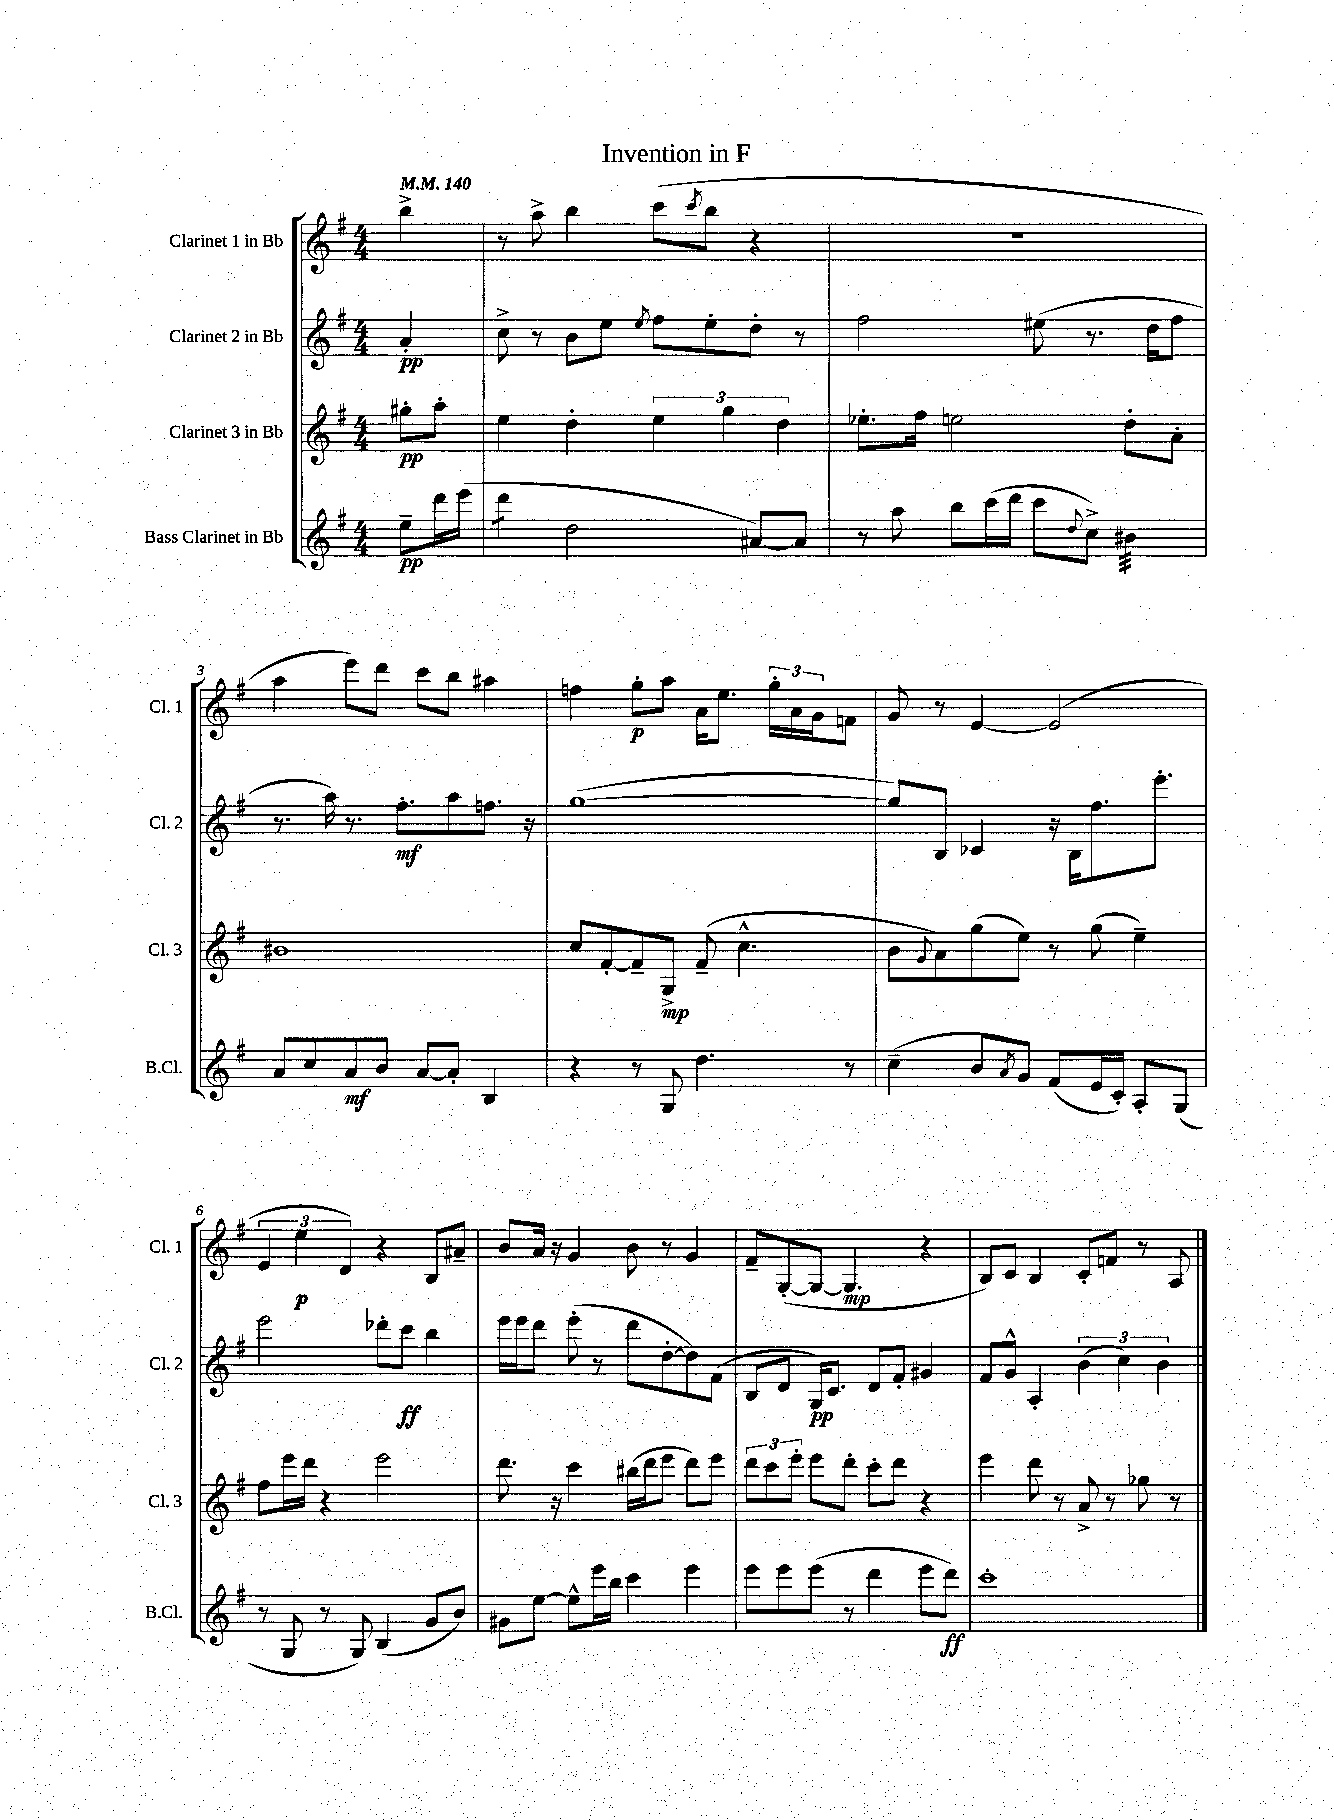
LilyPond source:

\header { title = "Invention in F" }
<<
\new StaffGroup <<
\new Staff = "s0" \with { instrumentName = "Clarinet 1 in Bb" shortInstrumentName = "Cl. 1" } {
    \clef treble \key g \major \numericTimeSignature \time 4/4 \partial 4 \tempo 4 = 140
    b''4-> |
    r8 a''8-> b''4 c'''8( \acciaccatura { c'''8 } b''8 r4 |
    r1 |
    a''4 e'''8) d'''8 c'''8 b''8 ais''4 |
    f''4 g''8-.\p a''8 a'16 e''8. \tuplet 3/2 { g''16-. a'16 g'16 } f'8 |
    g'8 r8 e'4~ e'2( |
    \tuplet 3/2 { e'4 e''4\p d'4) } r4 b8 ais'8-- |
    b'8 a'16 r16 g'4 b'8 r8 g'4 |
    fis'8-- g8~-.( g8~ g4.\mp r4 |
    b8) c'8 b4 c'8-. f'8 r8 a8 \bar "|." |
}
\new Staff = "s1" \with { instrumentName = "Clarinet 2 in Bb" shortInstrumentName = "Cl. 2" } {
    \clef treble \key g \major \numericTimeSignature \time 4/4 \partial 4
    a'4-.\pp |
    c''8-> r8 b'8 e''8 \acciaccatura { e''8 } fis''8 e''8-. d''8-. r8 |
    fis''2 eis''8( r8. d''16 fis''8 |
    r8. a''16) r8. fis''8.-.\mf a''8 f''8. r16 |
    g''1~( |
    g''8) b8 ces'4 r16 b16 fis''8. e'''8.-. |
    e'''2 des'''8-. c'''8\ff b''4 |
    e'''16 e'''16 d'''8 e'''8-.( r8 d'''8 d''8~-. d''8) fis'8( |
    b8 d'8 g16\pp) c'8. d'8 fis'8-. gis'4 |
    fis'8 g'8-^ a4-. \tuplet 3/2 { b'4( c''4) b'4 } \bar "|." |
}
\new Staff = "s2" \with { instrumentName = "Clarinet 3 in Bb" shortInstrumentName = "Cl. 3" } {
    \clef treble \key g \major \numericTimeSignature \time 4/4 \partial 4
    gis''8-.\pp a''8-. |
    e''4 d''4-. \tuplet 3/2 { e''4 g''4 d''4 } |
    ees''8.-. fis''16 e''2 d''8-. a'8-. |
    bis'1 |
    c''8 fis'8~-. fis'8-- g8->\mp fis'8--( c''4.-^ |
    b'8 \appoggiatura { g'8 } a'8) g''8( e''8) r8 g''8( e''4--) |
    fis''8 e'''16 d'''16 r4 e'''2 |
    d'''8. r16 c'''4 bis''16( d'''16 e'''8 d'''8) e'''8 |
    \tuplet 3/2 { d'''8 c'''8 e'''8-. } e'''8 d'''8-. c'''8-. d'''8 r4 |
    e'''4 d'''8 r8 a'8-> r8 ges''8 r8 \bar "|." |
}
\new Staff = "s3" \with { instrumentName = "Bass Clarinet in Bb" shortInstrumentName = "B.Cl." } {
    \clef treble \key g \major \numericTimeSignature \time 4/4 \partial 4
    e''8--\pp d'''16 e'''16( |
    d'''4:8 d''2 ais'8~) ais'8 |
    r8 a''8 b''8 c'''16( d'''16 c'''8 \appoggiatura { d''8 } c''8->) bis'4:32 |
    a'8 c''8 a'8\mf b'8 a'8~ a'8-. b4 |
    r4 r8 g8 d''4. r8 |
    c''4--( b'8 \acciaccatura { a'8 } g'8) fis'8( e'16 c'16-.) a8-. g8( |
    r8 g8 r8 g8) b4( g'8 b'8) |
    gis'8 e''8~ e''8-^ e'''16 b''16 c'''4 e'''4 |
    e'''8 e'''8 e'''8( r8 d'''4 e'''8 d'''8\ff) |
    c'''1-. \bar "|." |
}
>>
>>
